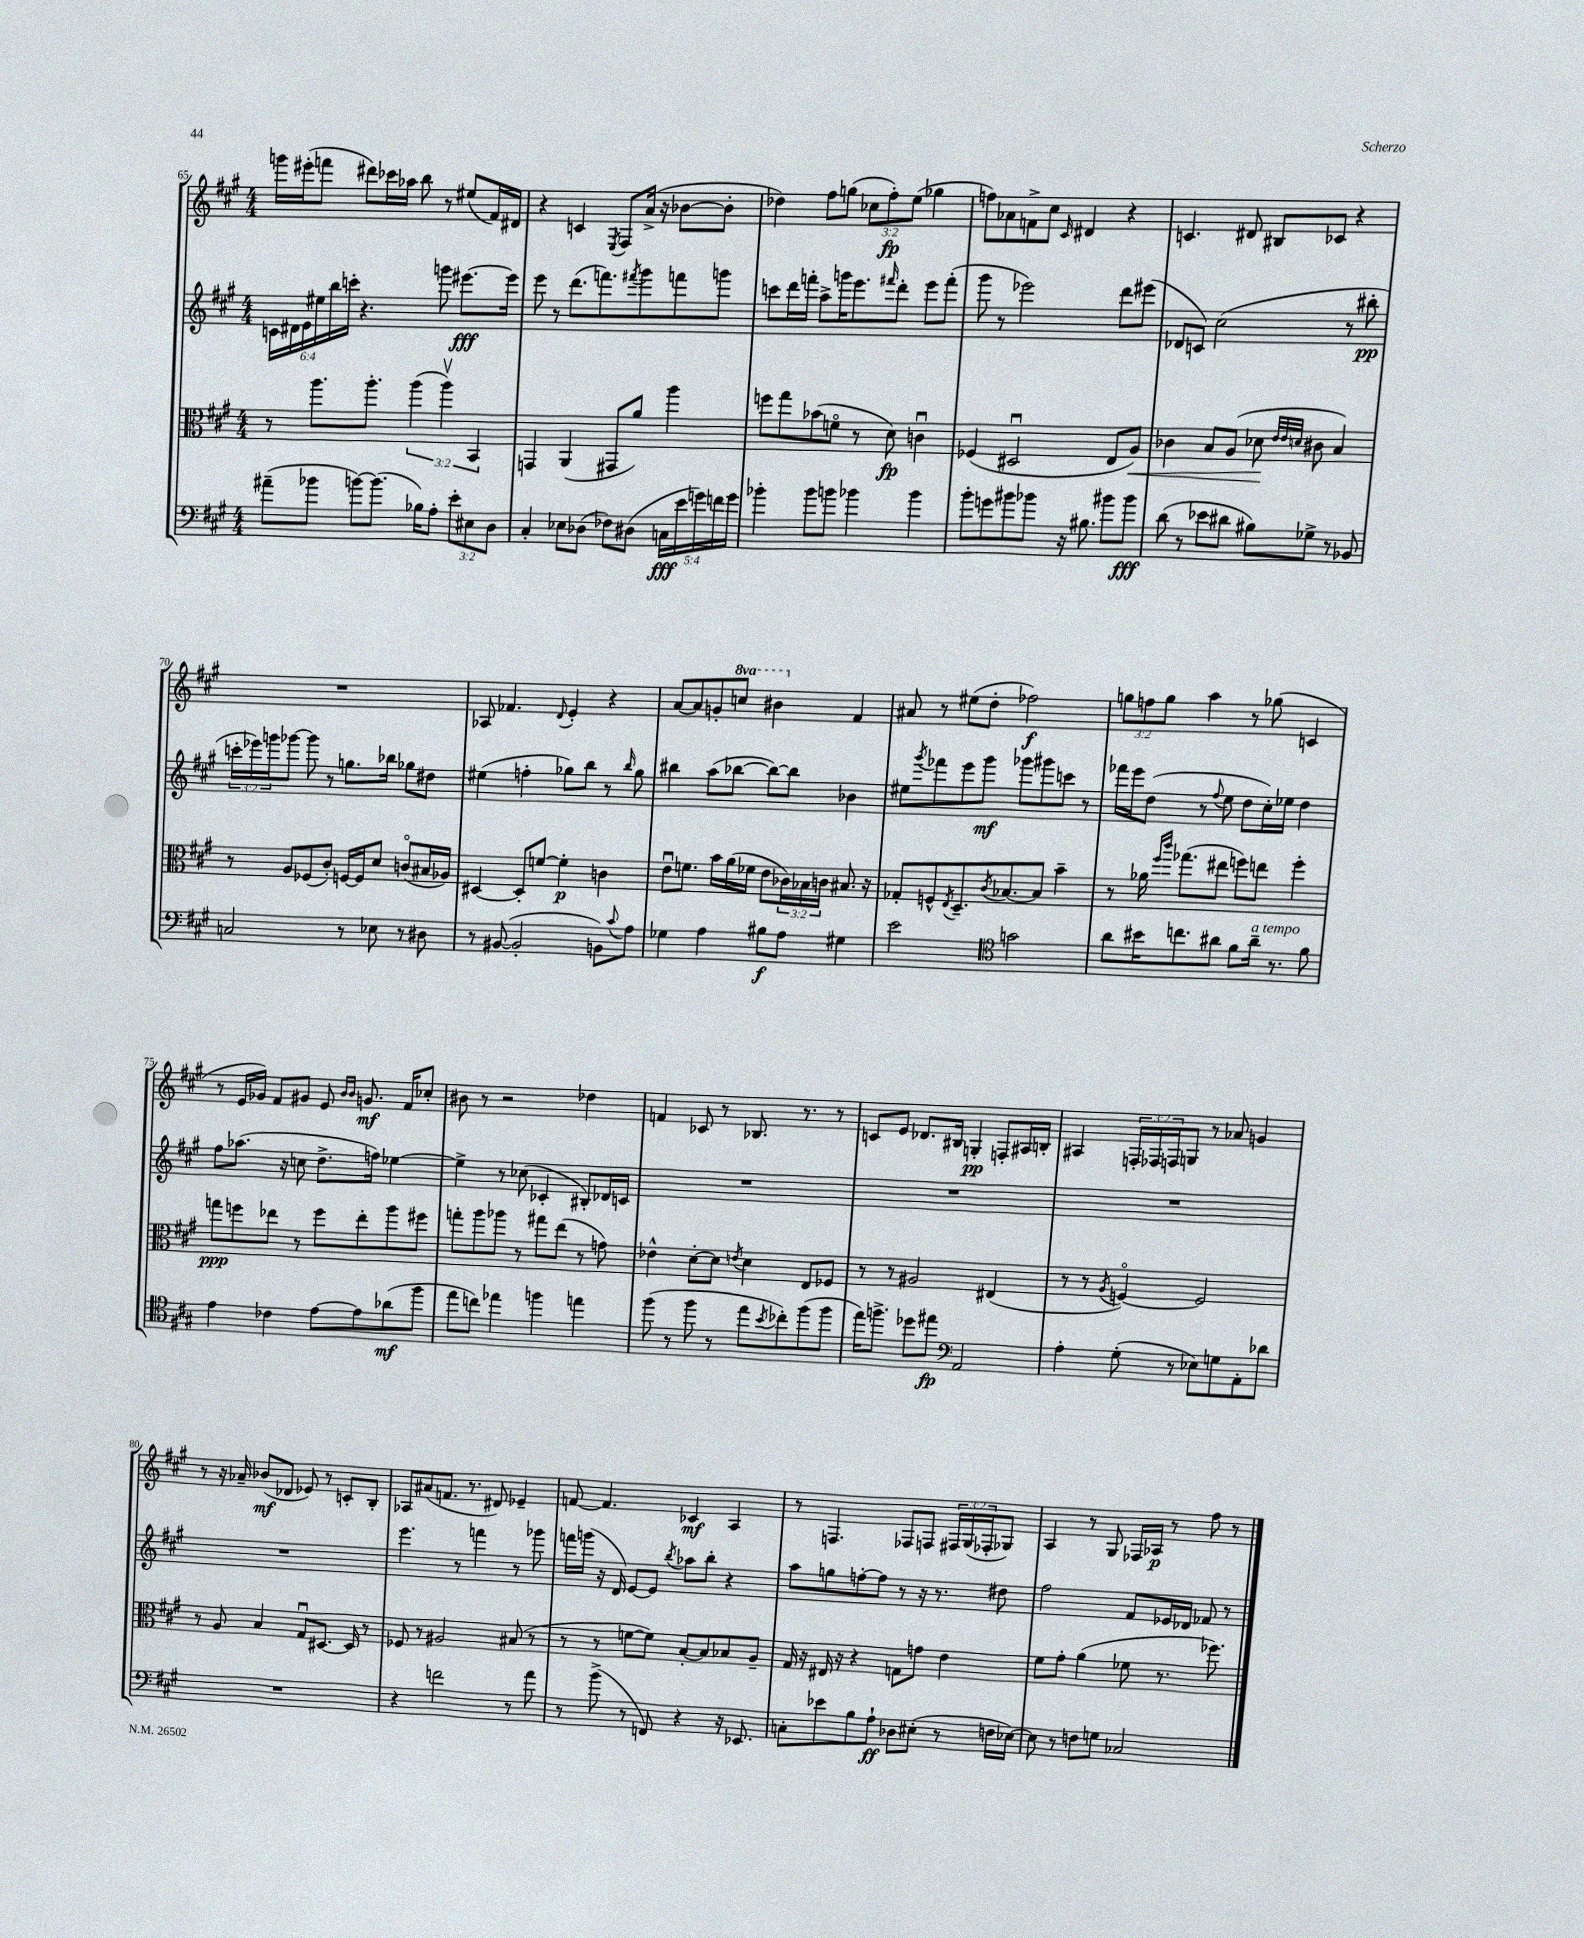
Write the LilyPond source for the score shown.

<<
\new StaffGroup <<
\new Staff = "s0" {
    \clef treble \key a \major \numericTimeSignature \time 4/4 \override Staff.TupletNumber.text = #tuplet-number::calc-fraction-text \set Staff.ottavationMarkups = #ottavation-simple-ordinals
    g'''16 eis'''16-.( f'''8 dis'''8) ces'''16 aes''16 b''8 r8 eis''8( fis'16) dis'16 |
    r4 c'4 \acciaccatura { e8 } fis8 a'16->( r16 bes'8~ bes'8-. |
    des''4) fis''8 g''8( \tuplet 3/2 { ces''8 fis''8-.\fp) e''8( } ges''4 |
    f''8) aes'8 f'8-> cis''8 \grace { cis'16 } dis'4 r4 |
    c'4. dis'8 bis8 ces'8 r4 |
    R1 |
    aes8 fes'4. \appoggiatura { d'8 } e'4-. r4 |
    a'8~ a'8 g'8-. \ottava #1 c'''8 bis''4 \ottava #0 fis'4 |
    ais'8 r8 eis''8( d''8-. fes''2\f) |
    \tuplet 3/2 { g''8 f''8 g''8 } a''4 r8 ges''8( c'4 |
    r8 e'16 ges'16) fis'8 gis'8 e'8 \grace { b'16 b'16 } g'8.\mf fis'16 ces''8-. |
    bis'8 r8 r2 des''4 |
    f'4 ces'8 r8 bes8. r8. r8 |
    c'8 e'8 des'8. bis16 g4-.\pp f8-. ais16 b16-. |
    ais4 \tuplet 3/2 { f16-. fes16 f16 } g8 r8 aes'8 g'4 |
    r8 r16 aes'16-- bes'8\mf( des'8 ees'8) r8 c'8-. b8-. |
    aes8 ais'8( f'8. r8. dis'8) ees'4-- |
    f'8~ f'4. ces'4\mf a4 |
    r8 f4. fes8 f8 \tuplet 3/2 { fis16 gis16( fes16-. } ges8) |
    a4 r8 gis8 fes16 aes16\p r8 fis''8 r8 \bar "|." |
}
\new Staff = "s1" {
    \clef treble \key a \major \numericTimeSignature \time 4/4 \override Staff.TupletNumber.text = #tuplet-number::calc-fraction-text
    \tuplet 6/4 { c'16 dis'16 e'16 eis''16 b''16 c'''16-. } r4. g'''8 eis'''8.~\fff eis'''16 |
    e'''8 r8 d'''8.( f'''8.) \acciaccatura { fis'''8 } gis'''8 f'''8 g'''8 |
    c'''8 d'''16 f'''16-. a''8-> g'''16 e'''8. \grace { fis'''16 } d'''8-. e'''8 fis'''8-.( |
    gis'''8 r8 ees'''2) d'''8 eis'''8( |
    des'8 c'8) cis''2( r8 bis''8-.\pp |
    \tuplet 3/2 { c'''16-. ees'''16) g'''16 } ges'''8~ ges'''8 r8 g''8. bes''16 ges''8 dis''8 |
    eis''4( f''4-. ges''8) b''8 r8 \grace { b''16 } ges''8 |
    bis''4 a''8( bes''8~ bes''8~) bes''8 bes'4 |
    eis''8 \acciaccatura { gis'''8 } fes'''8 e'''8 gis'''8\mf ges'''8 gis'''8 c'''8 r8 |
    fes'''16 e'''16 d''8( r8 \appoggiatura { fis''8 } e''8 d''8 cis''16-.) ees''16 d''4 |
    fis''8 aes''8.( r16 c''8 d''8.-> f''16) ees''4~ |
    ees''4-> r8 ces''8( ces'4-. bis8-.) des'16 c'16 |
    R1 |
    R1 |
    R1 |
    R1 |
    e'''4. r8 f'''4 r8 ges'''8 |
    f'''16 g'''16( r16 d'16) e'8~ e'8 \acciaccatura { b''8 } aes''8 b''8-. r4 |
    a''8 g''8 f''8~-. f''8 r8 r16 r8. dis''8 |
    fis''2 fis'8 ees'16 des'16 fes'8 r8 \bar "|." |
}
\new Staff = "s2" {
    \clef alto \key a \major \numericTimeSignature \time 4/4 \override Staff.TupletNumber.text = #tuplet-number::calc-fraction-text
    r8 a''8. a''8.-. \tuplet 3/2 { a''4( a''4\upbow) b,4 } |
    g,4 a,4( gis,8 a'8) a''4 |
    f''8 gis''8 bes'8( f'8\flageolet r8 d'8\fp) c'4\downbow |
    fes4( dis2\downbow e8 a8\<) |
    ces'4 b8 a8( des'8\! \grace { e'32 e'32 d'32 } cis'8 b4) |
    r8 a8 fes8( cis'8-.) f16~ f16 d'8 c'8\flageolet( bis16 aes16) |
    dis4~ dis8-. f'8~ f'4-.\p c'4 |
    e'8\downbow f'8. b'16 a'16( fes'16 e'8 \tuplet 3/2 { ces'16) bes16 c'16 } bis8. r16 |
    ges8-. f8-^ \acciaccatura { e8 } d8.-- \acciaccatura { cis'8 } bes8.~ bes8 b'4-- |
    r8 aes'16 \grace { fis''16 cis'''16 } ges''8.( eis''8 f''8) e''8 f''4-. |
    g''8\ppp f''8 ees''8 r8 f''8 ees''8-. a''8 fis''8 |
    g''8-. a''8 aes''8 r8 gis''8 e''8( r8 g'8) |
    ees'4-^ d'8~-. d'8 \acciaccatura { e'8 } d'4 e8 fes8 |
    r8 r8 ais2 eis4( |
    r8 r8 \acciaccatura { a8 } f4~\flageolet) f2 |
    r8 a8 b4 gis8\downbow dis8.~ dis16 r8 |
    fes8 r8 ais2 bis8( r8 |
    r8 r8 f'8~ f'8) b8~-. b8 bes8 a8-- |
    gis16 r16 eis16 r16 r4 g8 g'8 e'4 |
    fis'8 gis'8-. a'4( fes'8 r8. fes''8.) \bar "|." |
}
\new Staff = "s3" {
    \clef bass \key a \major \numericTimeSignature \time 4/4 \override Staff.TupletNumber.text = #tuplet-number::calc-fraction-text
    ais'8--( bes'8 b'8~) b'8.( bes16) a8-. \tuplet 3/2 { e'8-. eis8 d8 } |
    cis4-. ees8 des8( fes8) dis8( \tuplet 5/4 { c16\fff e'16 g'16) f'16 g'16 } |
    bes'4-. bes'8 b'8 bes'4 bes'4 |
    b'8-. g'8 bis'8 bes'8 r16 bis8. bis'8 bis'8\fff |
    d'8( r8 ees'8 dis'8 bis8) ges8-> r8 bes,8 |
    c2 r8 ees8 r8 dis8 |
    r8 bis,8~( bis,2-. b,8) \appoggiatura { cis'8 } a8 |
    ges4 a4 bis8\f a8 gis4 |
    e'2 \clef tenor g'2 |
    a'8 bis'16 c''8. ais'8 fis'8 ais'16--^\markup { \italic "a tempo" } r8. fis'8 |
    e'4 ces'4 e'8~ e'8 aes'8\mf( fis''8 |
    e''8 c''8) ees''4 f''4 e''4 |
    fis''8( r8 fis''8 r8 e''8 \acciaccatura { b'8 } ces''8-.) fis''8( fis''8 |
    e''16) f''8.-> des''8 eis''8\fp \clef bass a,2 |
    a4-. gis8-.( r8 ees8) g8 a,8-. des'8 |
    R1 |
    r4 f'2 r8 a'8 |
    r8 b'8->( r8 f,8) r4 r16 ees,8. |
    c8-. ees'8 b8 a8-!\ff des8 eis8-.( r8 f16 ees16~) |
    ees8 r8 f8 g8 ces2 \bar "|." |
}
>>
>>
\layout { \context { \Score currentBarNumber = #65 } }
